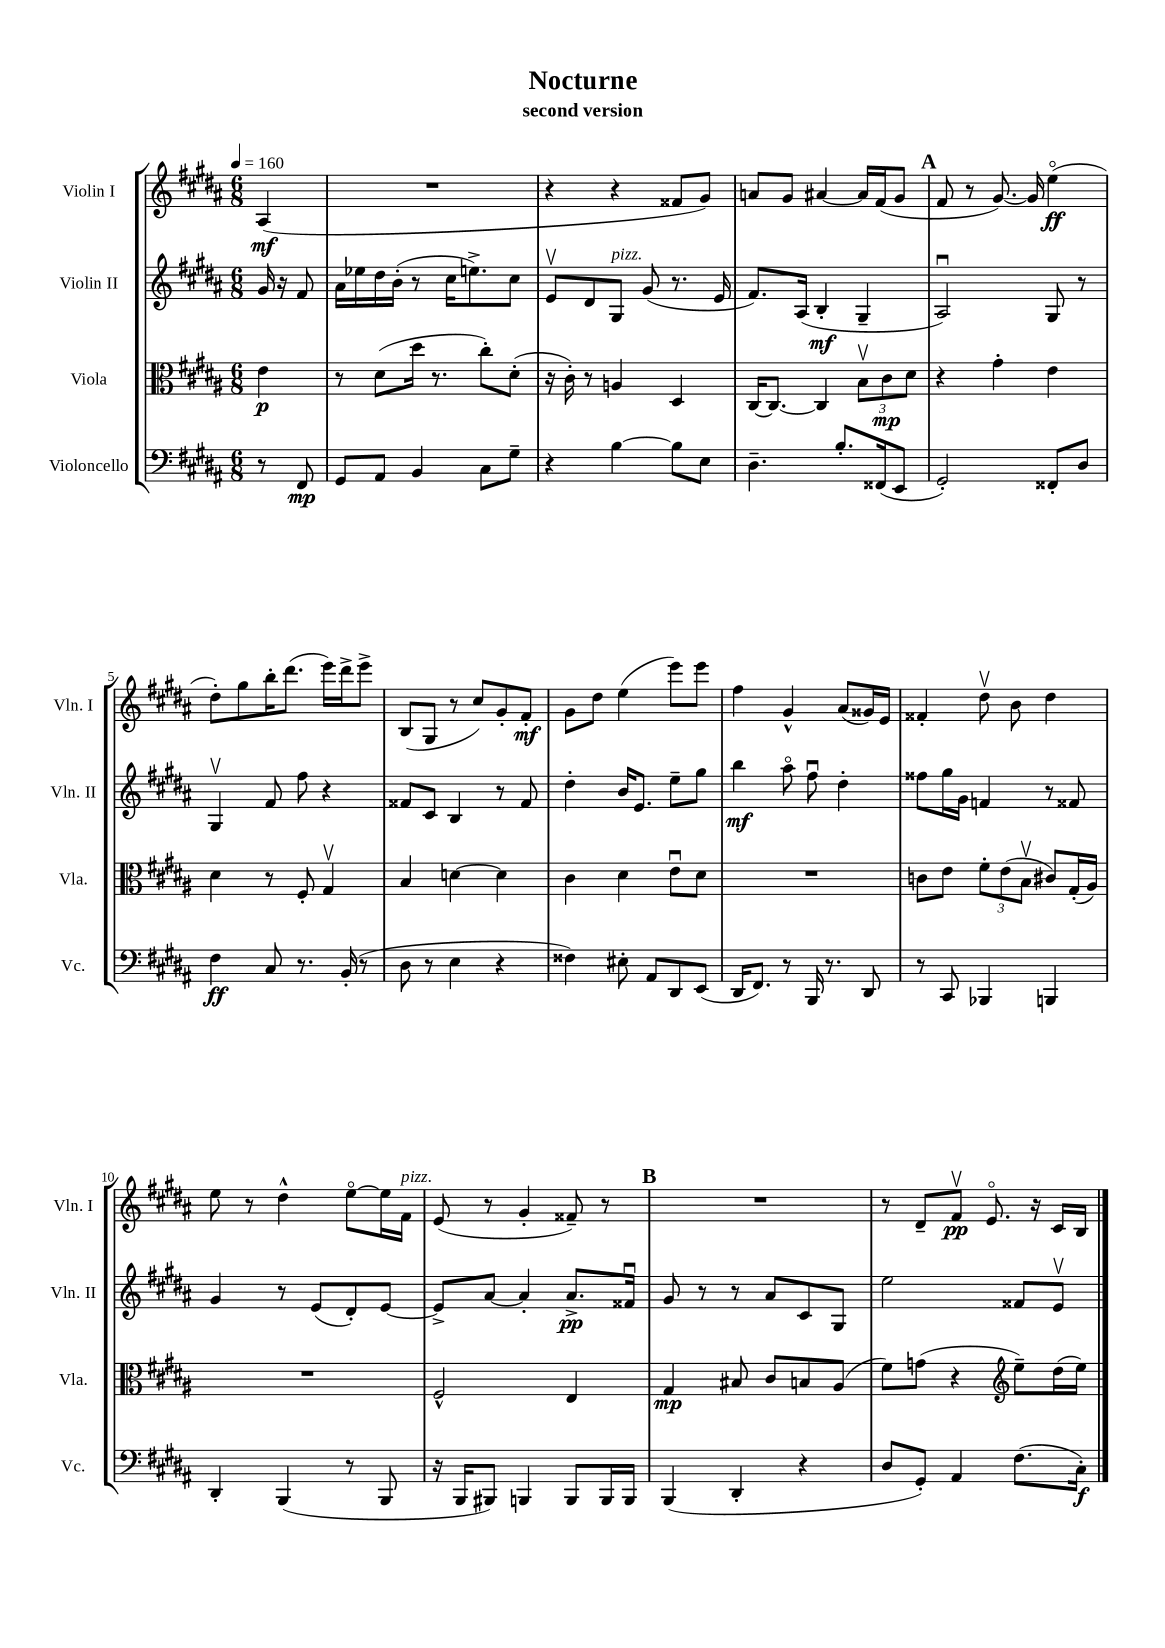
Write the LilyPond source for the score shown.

\header { title = "Nocturne" subtitle = "second version" }
<<
\new StaffGroup <<
\new Staff = "s0" \with { instrumentName = "Violin I" shortInstrumentName = "Vln. I" } {
    \clef treble \key b \major \numericTimeSignature \time 6/8 \partial 4 \tempo 4 = 160
    \autoBeamOff ais4\mf( |
    R2. |
    r4 r4 fisis'8[ gis'8]) |
    a'8[ gis'8] ais'4~ ais'16[ fis'16( gis'8] |
    \mark \markup { \bold "A" } fis'8 r8 gis'8.~) gis'16 e''4\flageolet\ff( |
    dis''8[-.) gis''8 b''16-. dis'''8.]( e'''16[) dis'''16-> e'''8]-> |
    b8[( gis8] r8 cis''8[) gis'8-. fis'8]-.\mf |
    gis'8[ dis''8] e''4( e'''8[) e'''8] |
    fis''4 gis'4-^ ais'8[( gisis'16) e'16] |
    fisis'4-. dis''8\upbow b'8 dis''4 |
    e''8 r8 dis''4-^ e''8[~\flageolet e''16 fis'16]^\markup { \italic "pizz." } |
    e'8( r8 gis'4-. fisis'8--) r8 |
    \mark \markup { \bold "B" } R2. |
    r8 dis'8[-- fis'8]\upbow\pp e'8.\flageolet r16 cis'16[ b16] \bar "|." |
}
\new Staff = "s1" \with { instrumentName = "Violin II" shortInstrumentName = "Vln. II" } {
    \clef treble \key b \major \numericTimeSignature \time 6/8 \partial 4
    \autoBeamOff gis'16 r16 fis'8 |
    ais'16[ ees''16 dis''16 b'16]-.( r8 cis''16[ e''8.->) cis''8] |
    e'8[\upbow dis'8 gis8]^\markup { \italic "pizz." } gis'8( r8. e'16 |
    fis'8.[) ais16]( b4-.\mf gis4-- |
    \mark \markup { \bold "A" } ais2\downbow) gis8 r8 |
    gis4\upbow fis'8 fis''8 r4 |
    fisis'8[ cis'8] b4 r8 fisis'8 |
    dis''4-. b'16[ e'8.] e''8[-- gis''8] |
    b''4\mf ais''8\flageolet fis''8\downbow dis''4-. |
    fisis''8[ gis''16 gis'16] f'4 r8 fisis'8 |
    gis'4 r8 e'8[( dis'8-.) e'8]~ |
    e'8[-> ais'8]~ ais'4-. ais'8.[->\pp fisis'16]\downbow |
    \mark \markup { \bold "B" } gis'8 r8 r8 ais'8[ cis'8 gis8] |
    e''2 fisis'8[ e'8]\upbow \bar "|." |
}
\new Staff = "s2" \with { instrumentName = "Viola" shortInstrumentName = "Vla." } {
    \clef alto \key b \major \numericTimeSignature \time 6/8 \partial 4
    \autoBeamOff e'4\p |
    r8 dis'8[( dis''16] r8. cis''8[-.) dis'8]-.( |
    r16 cis'16-.) r8 a4 dis4 |
    cis16[~ cis8.]~ cis4 \tuplet 3/2 { b8[\upbow cis'8\mp dis'8] } |
    \mark \markup { \bold "A" } r4 gis'4-. e'4 |
    dis'4 r8 fis8-. gis4\upbow |
    b4 d'4~ d'4 |
    cis'4 dis'4 e'8[\downbow dis'8] |
    R2. |
    c'8[ e'8] \tuplet 3/2 { fis'8[-. e'8( b8]\upbow } cis'8[) gis16-.( ais16]) |
    R2. |
    fis2-^ e4 |
    \mark \markup { \bold "B" } gis4\mp bis8 cis'8[ b8 ais8]( |
    fis'8[) g'8]( r4 \clef treble e''8[--) dis''16( e''16]) \bar "|." |
}
\new Staff = "s3" \with { instrumentName = "Violoncello" shortInstrumentName = "Vc." } {
    \clef bass \key b \major \numericTimeSignature \time 6/8 \partial 4
    \autoBeamOff r8 fis,8\mp |
    gis,8[ ais,8] b,4 cis8[ gis8]-- |
    r4 b4~ b8[ e8] |
    dis4.-- b8.[-. fisis,16( e,8] |
    \mark \markup { \bold "A" } gis,2-.) fisis,8[-. dis8] |
    fis4\ff cis8 r8. b,16-.( r8 |
    dis8 r8 e4 r4 |
    fisis4) eis8-. ais,8[ dis,8 e,8]( |
    dis,16[ fis,8.]) r8 b,,16 r8. dis,8 |
    r8 cis,8 bes,,4 b,,4 |
    dis,4-. b,,4( r8 b,,8 |
    r16 b,,16[ bis,,8]) b,,4 b,,8[ b,,16 b,,16] |
    \mark \markup { \bold "B" } b,,4( dis,4-. r4 |
    dis8[ gis,8]-.) ais,4 fis8.[( cis16]-.\f) \bar "|." |
}
>>
>>
